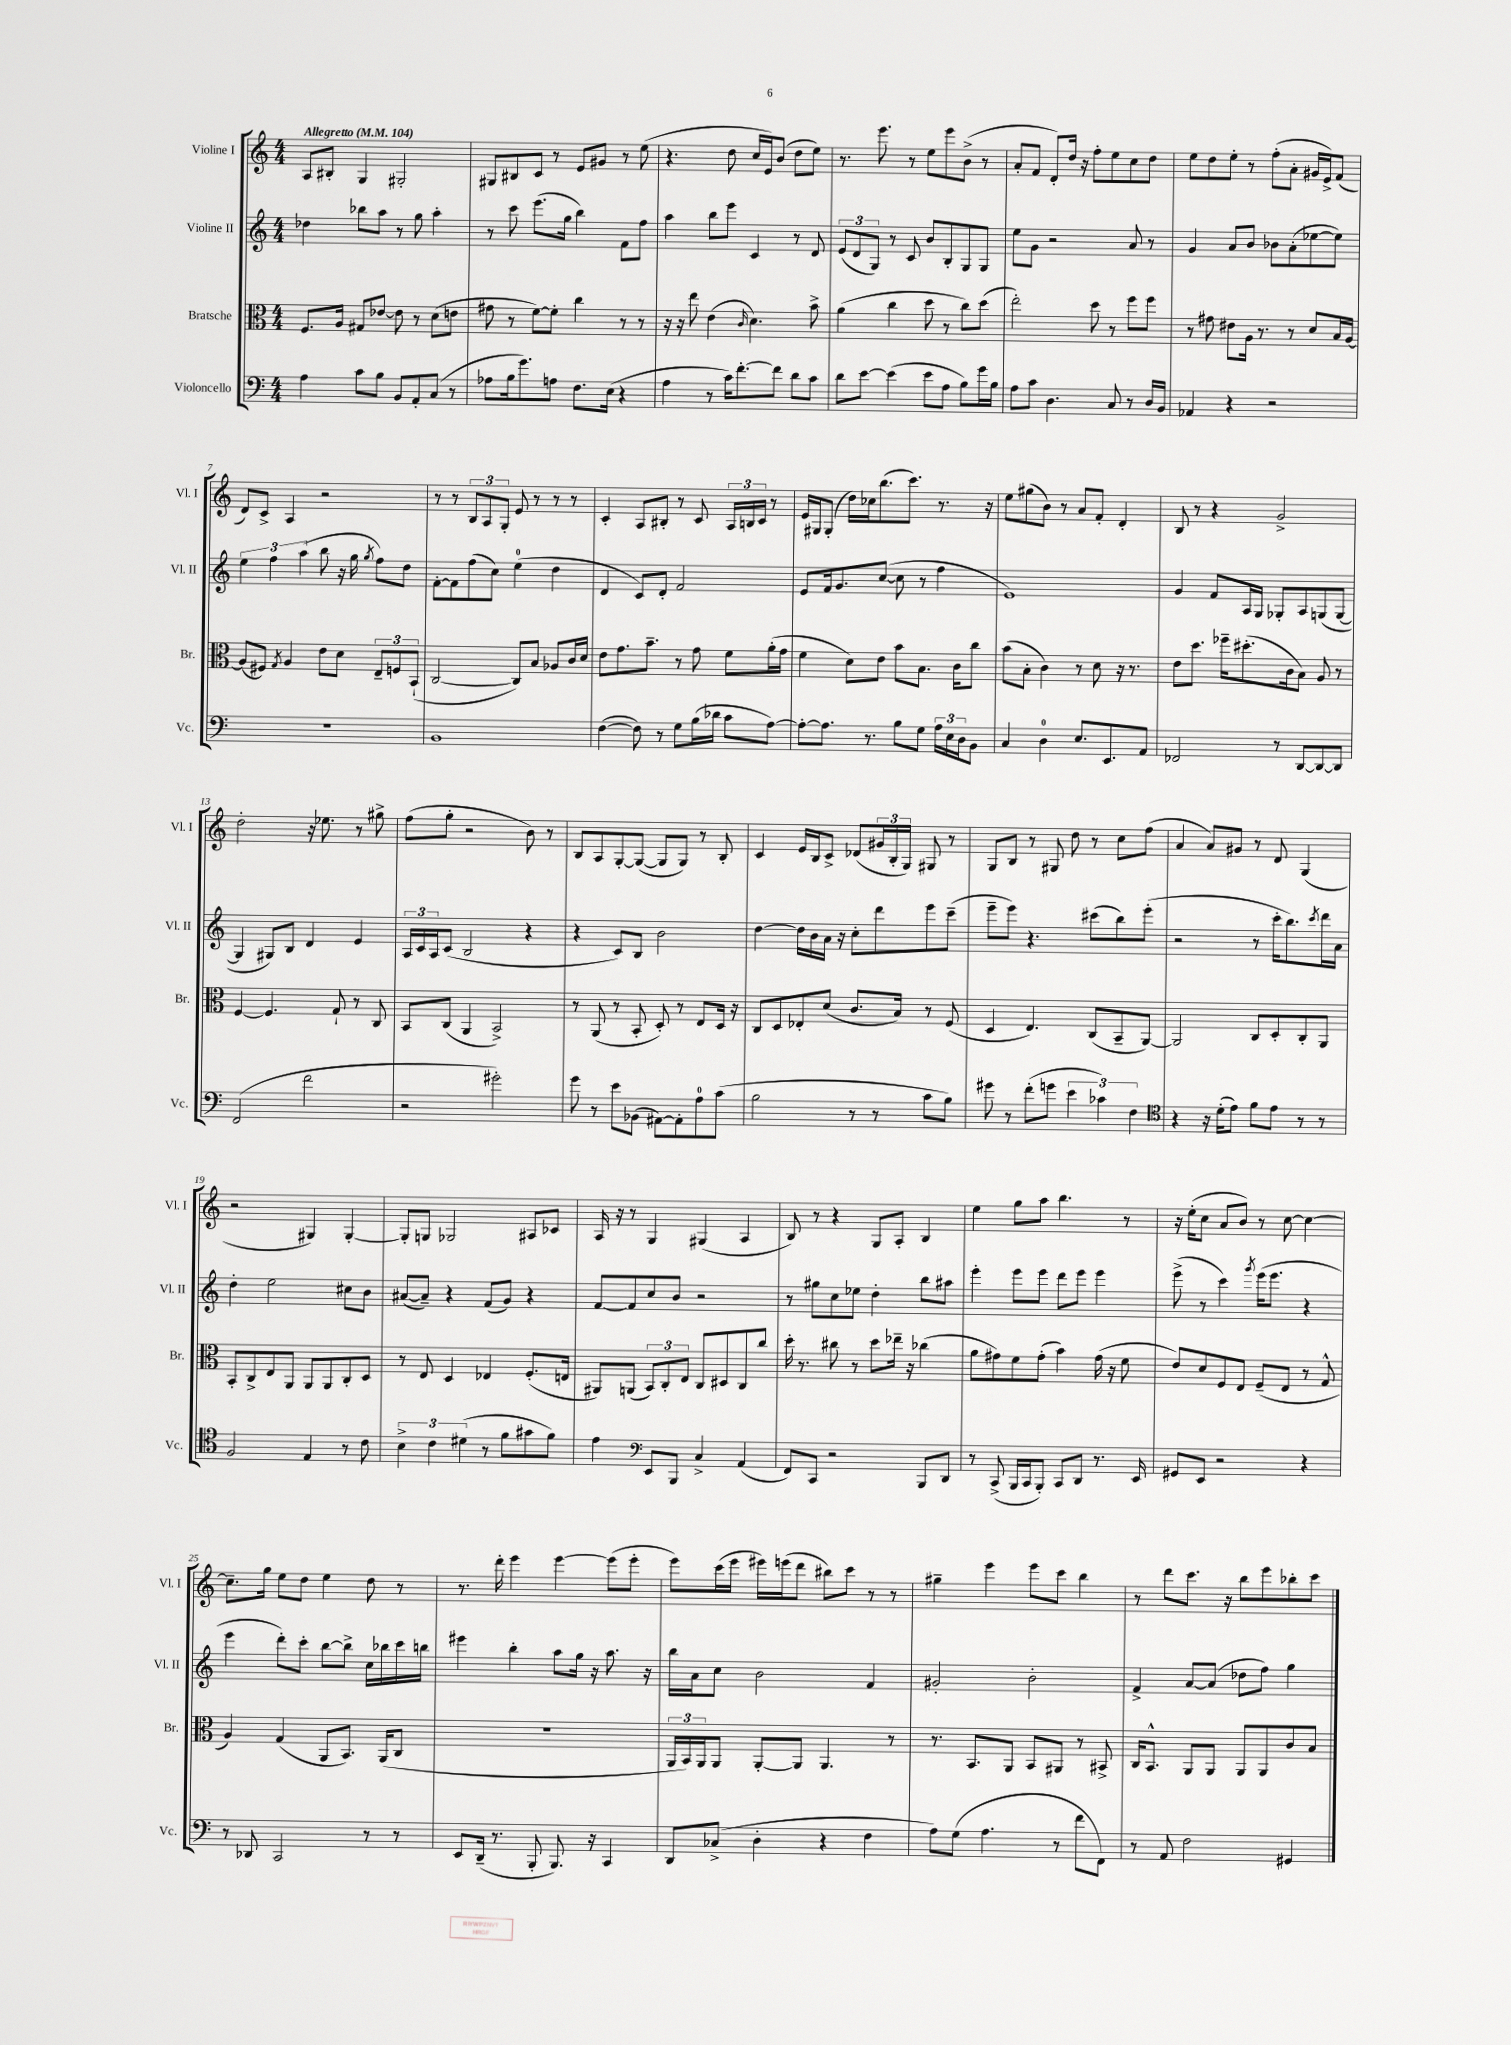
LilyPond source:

<<
\new StaffGroup <<
\new Staff = "s0" \with { instrumentName = "Violine I" shortInstrumentName = "Vl. I" } {
    \clef treble \key c \major \numericTimeSignature \time 4/4 \tempo "Allegretto" 4 = 104
    a8 bis8-. g4 gis2-. |
    gis8 bis8 c'8 r8 e'8 gis'8 r8 e''8( |
    r4. d''8 c''16 e'16) b'8( d''8 e''8) |
    r8. e'''8. r8 e''8 e'''8 b'8->( r8 |
    a'8-. f'8 d'8-.) d''16 r16 f''8-. e''8 c''8 d''8 |
    e''8 d''8 e''8-. r8 f''8-.( a'8-. gis'16 e'16->) f'8( |
    d'8) c'8-> a4 r2 |
    r8 r8 \tuplet 3/2 { b8 a8 g8-. } e'8 r8 r8 r8 |
    c'4-. a8 bis8-. r8 c'8 \tuplet 3/2 { a16 b16 c'16 } r8 |
    e'16 gis16 gis8-.( d''16) ces''16 b''8.( c'''8.) r8. r16 |
    e''8 gis''8( b'8) r8 a'8 f'8-. d'4-. |
    b8 r8 r4 g'2-> |
    d''2-. r16 ees''8. r8 gis''8-> |
    f''8( g''8-. r2 b'8) r8 |
    b8 a8 g8~-. g8~( g8 g8) r8 b8-. |
    c'4 e'16 b16 c'8-> des'8( \tuplet 3/2 { gis'16 b16-. g16) } gis8 r8 |
    g8 b8 r8 gis8 d''8 r8 c''8 f''8( |
    a'4 a'8) gis'8 r8 d'8 g4( |
    r2 gis4) gis4~-. |
    gis8-. g8 ges2 ais8 ces'8 |
    a16 r16 r8 g4 gis4( a4 |
    b8) r8 r4 g8 a8-. b4 |
    e''4 g''8 a''8 b''4. r8 |
    r16 e''16-.( c''8 a'8 b'8) r8 c''8~ c''4~ |
    c''8.-- g''16 e''8 d''8 e''4 d''8 r8 |
    r8. d'''16-. e'''4 e'''4~ e'''8( e'''8-. |
    e'''8) c'''16( e'''16 eis'''16) e'''16( d'''8 bis''8) c'''8 r8 r8 |
    gis''4-- e'''4 e'''8 c'''8 b''4 |
    r8 d'''8 c'''8. r16 b''8 e'''8 bes''8-. c'''8 \bar "|." |
}
\new Staff = "s1" \with { instrumentName = "Violine II" shortInstrumentName = "Vl. II" } {
    \clef treble \key c \major \numericTimeSignature \time 4/4
    des''4 bes''8 a''8 r8 g''8 a''4-. |
    r8 c'''8 e'''8.( g''16 b''4) f'8 f''8 |
    a''4 b''8 e'''8 c'4 r8 d'8 |
    \tuplet 3/2 { e'8( d'8 g8) } r8 c'8 b'8 b8-. g8 g8 |
    e''8 g'8 r2 a'8 r8 |
    g'4 a'8 b'8 bes'8 a'8-.( ees''8~ ees''8) |
    \tuplet 3/2 { e''4 f''4 a''4( } b''8 r16 g''16 \acciaccatura { g''8 } f''8) d''8 |
    f'8~-. f'8 f''8( c''8) e''4-0( d''4 |
    d'4 c'8) d'8-. f'2 |
    e'8 f'16 g'8. c''8~( c''8 r8 f''4 |
    e'1) |
    g'4 f'8 a16 g16 ges8-. a8 g8( g8~ |
    g4 gis8) b8 d'4 e'4 |
    \tuplet 3/2 { a16 c'16 a16 } c'8( b2 r4 |
    r4 c'8) b8 b'2 |
    d''4~ d''16 b'16 a'16 r16 c''8-. d'''8 e'''8 c'''8--( |
    e'''8-- e'''8) r4. cis'''8( b''8) e'''8-.( |
    r2 r8 c'''16-. b''8.) \acciaccatura { c'''8 } d'''16 a'16 |
    d''4-. e''2 cis''8 b'8 |
    ais'8~( ais'8--) r4 f'8( g'8) r4 |
    f'8~ f'8 c''8 b'8 r2 |
    r8 gis''8 c''8 ees''8 d''4-. b''8 ais''8 |
    e'''4-. e'''8 e'''8 d'''8 e'''8 e'''4 |
    e'''8->( r8 c'''4) \acciaccatura { g'''8 } e'''16( e'''8. r4 |
    e'''4 d'''8-.) c'''8-. b''8~ b''8-> c''16 bes''16 c'''16 b''16 |
    eis'''4 b''4-. a''8 g''16 r16 a''8. r16 |
    b''16 a'16 c''8 b'2 f'4 |
    gis'2-. b'2-. |
    f'4-> a'8~ a'8( des''8 f''8) g''4 \bar "|." |
}
\new Staff = "s2" \with { instrumentName = "Bratsche" shortInstrumentName = "Br." } {
    \clef alto \key c \major \numericTimeSignature \time 4/4
    f8. a16 gis8 ees'8~ ees'8 r8 d'8( e'8 |
    gis'8 r8 f'8~) f'8-. c''4 r8 r8 |
    r16 r16 e''8 e'4( \grace { c'16 } d'4.) b'8-> |
    a'4( c''4 d''8 r8 c''8) d''8( |
    e''2-.) d''8 r8 f''8 f''8 |
    r8 gis'8 eis'8 a16 r8. r8 d'8 b16 a16~ |
    a8( fis8) \acciaccatura { g8 } a4 e'8 d'8 \tuplet 3/2 { e8-- f8 b,8-!( } |
    c2~ c8) b8 aes8 c'16 d'16 |
    e'8 g'8. b'8.-- r8 g'8 f'8 a'16-.( g'16 |
    f'4 d'8) e'8 b'8 b8. c'16 c''8 |
    b'8( b8-. c'4) r8 d'8 r16 r8. |
    e'8 d''8. fes''16-- dis''8.-.( c'16 b8) a8 r8 |
    f4~ f4. g8-! r8 c8 |
    b,8 c8( a,4 b,2->) |
    r8 a,8( r8 b,8-. d8-.) r8 e8 d16 r16 |
    c8 d8 ees8-. d'8( c'8. b16) r8 f8( |
    d4 e4.) c8( b,8-- a,8~) |
    a,2 c8 d8-. c8-. a,8 |
    b,8-. c8-> e8 a,8 a,8 a,8 c8-. d8 |
    r8 e8 d4 ees4 f8.-.( e16 |
    ais,8) a,8( \tuplet 3/2 { b,8) c8-. e8 } c8 dis8 c8 c''8 |
    d''16-. r8. cis''8 r8 d''8 ees''16-- r16 ces''4( |
    a'8 gis'8) f'8 gis'8-.( b'4) gis'16( r16 f'8 |
    e'8) d'8 f8 e8 f8--( e8 r8 g8-^ |
    a4) g4( a,8 b,8.) a,16( c8 |
    r1 |
    \tuplet 3/2 { a,16 b,16) a,16 } a,8 a,8~-. a,8 a,4. r8 |
    r8. b,8. a,8 b,8 ais,8 r8 bis,8-> |
    c16 b,8.-^ a,8 a,8 a,8 a,8 c'8 b8 \bar "|." |
}
\new Staff = "s3" \with { instrumentName = "Violoncello" shortInstrumentName = "Vc." } {
    \clef bass \key c \major \numericTimeSignature \time 4/4
    a4 c'8 b8 b,8 a,8-. c8( r8 |
    aes8 b16 g'8.) a8 f8. e16( r4 |
    a4 r8 c'16) f'8.~-. f'8 d'8 c'8 |
    d'8 e'8~ e'4( e'8 a8 b8) g'16 b16 |
    a8 c'8 d4. c8 r8 d16 b,16 |
    aes,4 r4 r2 |
    r1 |
    b,1 |
    f4~( f8) r8 g8 b16( des'16 c'8 a8~) |
    a8~-. a8. r8. b8 g8 \tuplet 3/2 { a16 e16 d16 } b,8 |
    c4 d4-0 e8. e,8. a,8 |
    fes,2 r8 d,8~ d,8~ d,8 |
    f,2( f'2 |
    r2 gis'2-.) |
    g'8 r8 e'8 bes,8( ais,8~) ais,8-. a8-0 c'8( |
    b2 r8 r8 c'8 b8) |
    gis'8 r8 f'8-.( g'8 \tuplet 3/2 { e'4 ces'4) f4 } |
    \clef tenor r4 r16 d'16-.( e'8) f'8 e'8 r8 r8 |
    f2 e4 r8 c'8 |
    \tuplet 3/2 { b4-> c'4 dis'4( } r8 f'8 gis'8 f'8) |
    e'4 \clef bass e,8 b,,8 c4-> a,4( |
    f,8) c,8 r2 b,,8 d,8 |
    r8 c,8->( b,,16 c,16 b,,8-.) c,8 d,8 r8. e,16 |
    gis,8 e,8 r2 r4 |
    r8 des,8 c,2 r8 r8 |
    e,8 d,16--( r8. b,,8-. b,,8.) r16 c,4 |
    d,8 ces8->( d4-. r4 f4 |
    a8) g8( a4. r8 f'8 f,8) |
    r8 a,8 f2 gis,4 \bar "|." |
}
>>
>>
